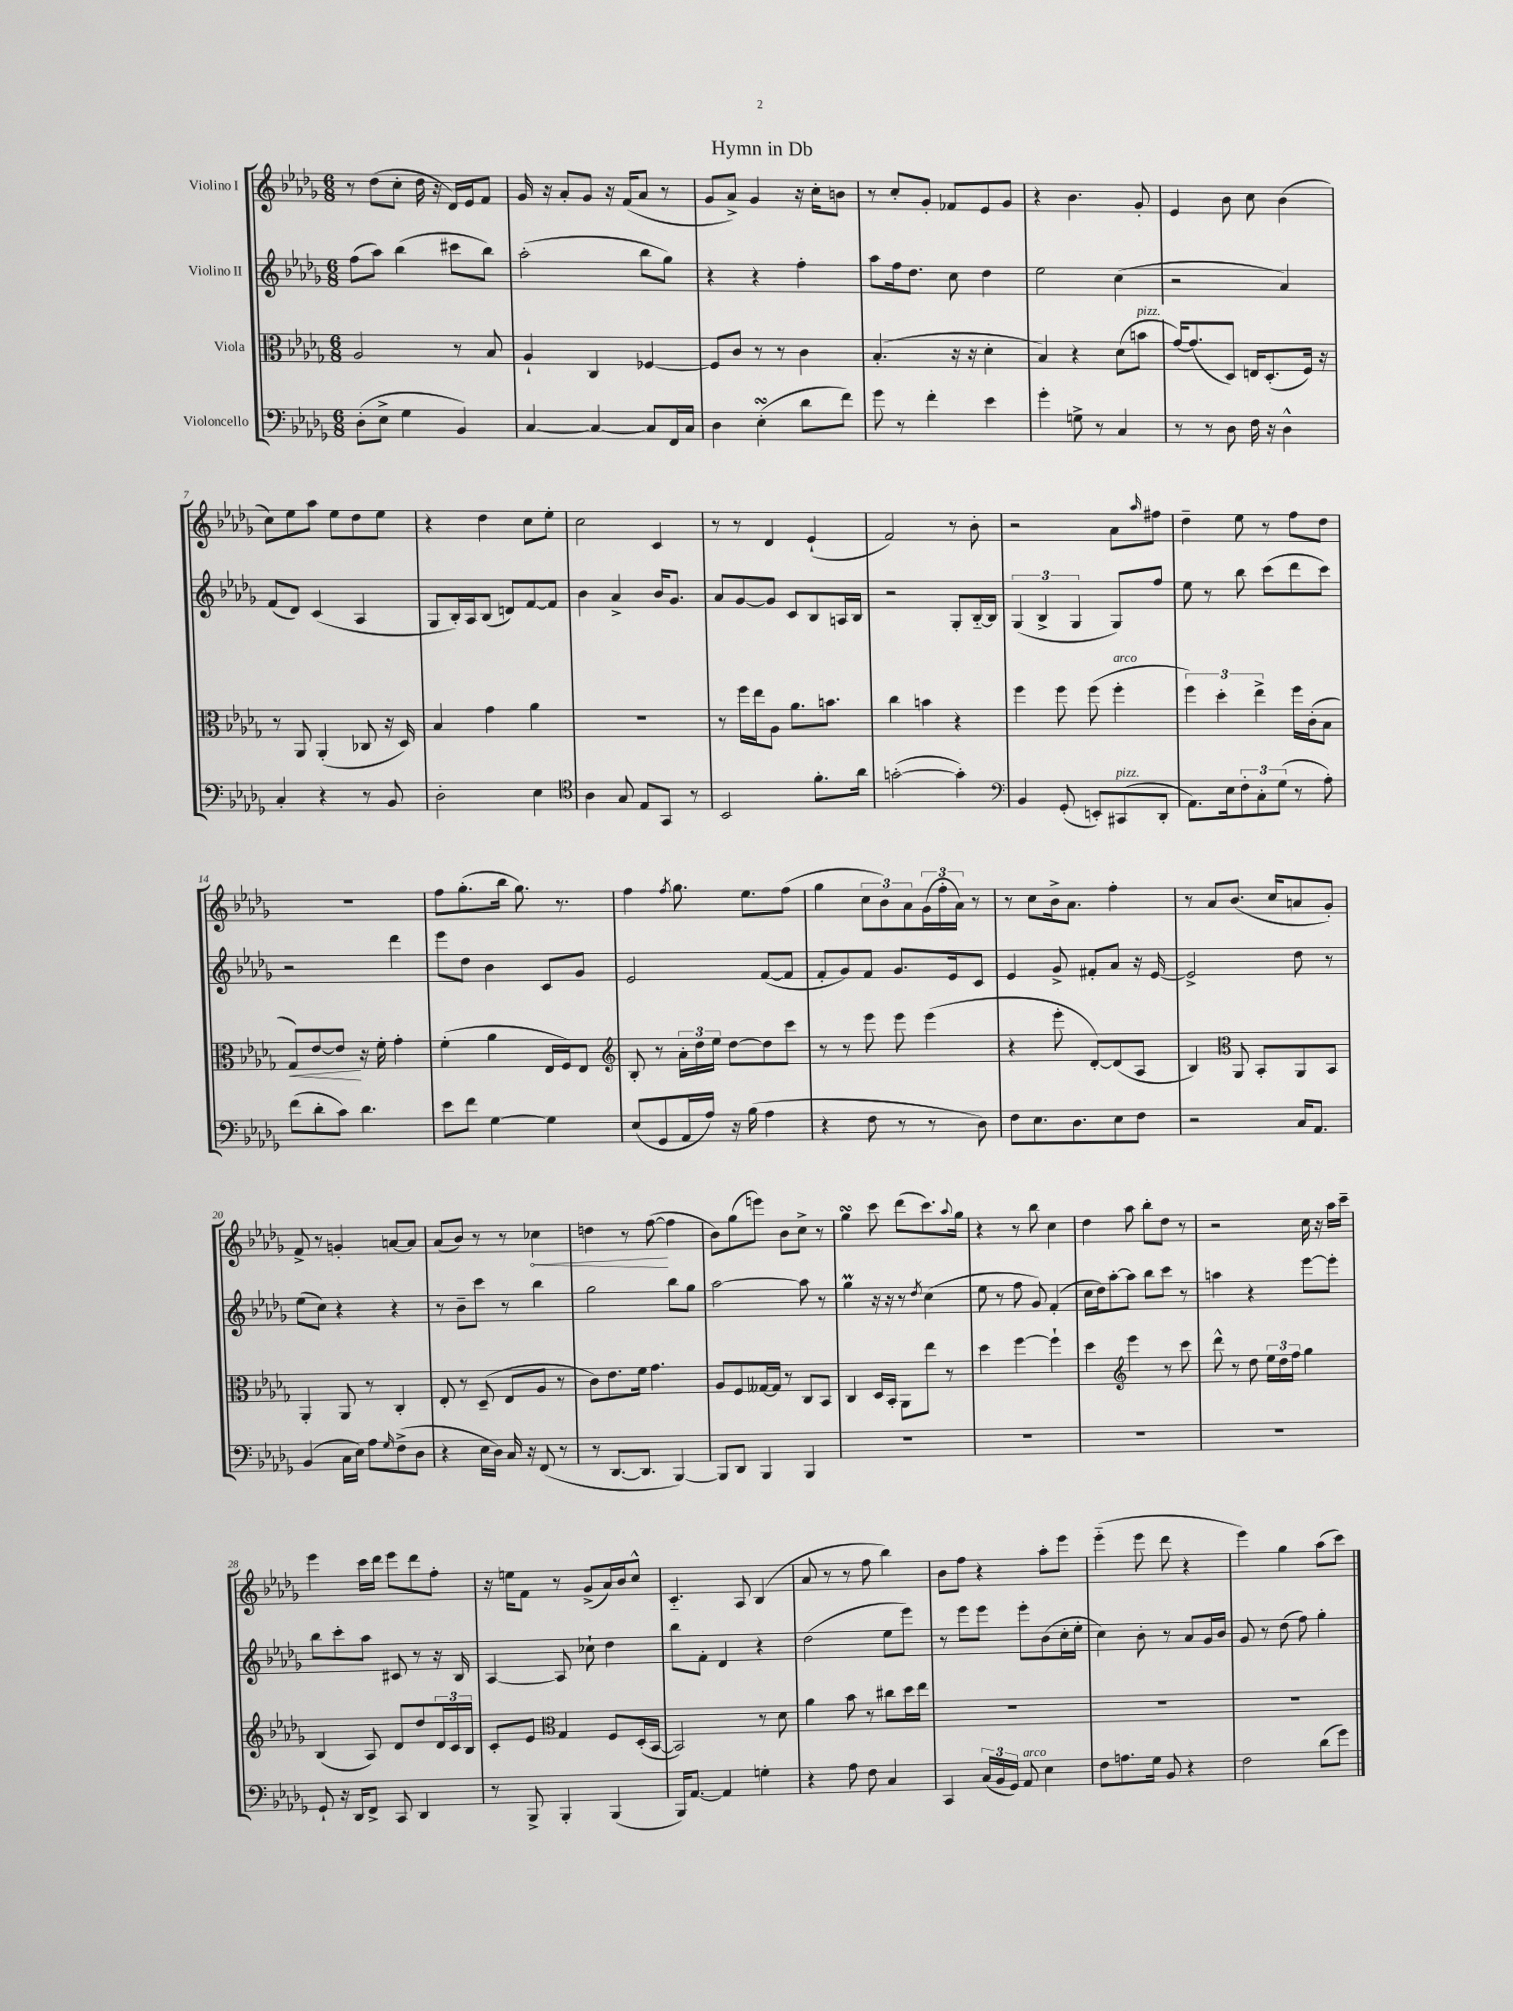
\header { title = "Hymn in Db" }
<<
\new StaffGroup <<
\new Staff = "s0" \with { instrumentName = "Violino I" } {
    \clef treble \key des \major \numericTimeSignature \time 6/8
    r8 des''8( c''8-. des''16 r16 des'16) ees'16 f'8 |
    ges'16 r16 aes'8-. ges'8 r16 f'16( aes'8 r8 |
    ges'8 aes'8->) ges'4 r16 c''16-. b'8 |
    r8 c''8-. ges'8-. fes'8 ees'8 ges'8 |
    r4 bes'4. ges'8-. |
    ees'4 bes'8 c''8 bes'4( |
    c''8) ees''8 aes''8 ees''8 des''8 ees''8 |
    r4 des''4 c''8 ees''8-. |
    c''2 c'4 |
    r8 r8 des'4 ees'4-!( |
    f'2) r8 bes'8-. |
    r2 aes'8 \grace { aes''16 } fis''8 |
    des''4-- ees''8 r8 f''8 des''8 |
    R2. |
    f''8 ges''8.-.( bes''16 ges''8.) r8. |
    f''4 \acciaccatura { f''8 } ges''8. ees''8. f''8( |
    ges''4 \tuplet 3/2 { c''8 bes'8) aes'8 } \tuplet 3/2 { ges'16( f''16-. aes'16) } r8 |
    r8 c''8 bes'16-> aes'8. f''4-. |
    r8 aes'8 bes'8.( c''16 a'8 ges'8-.) |
    f'8-> r8 g'4-. a'8~ a'8 |
    aes'8( bes'8) r8 r8 \once \override Hairpin.circled-tip = ##t ces''4\< |
    d''4 r8 f''8~\!( f''4 |
    bes'8) ges''8( e'''8) bes'8 c''8-> r8 |
    ges''4\turn c'''8 des'''8( c'''8.) \appoggiatura { aes''8 } ges''16 |
    r4 r8 bes''8 c''4 |
    des''4 aes''8 bes''8-. des''8 r8 |
    r2 c''16 r16 aes''16 c'''16-- |
    ees'''4 c'''16 des'''16 ees'''8 des'''8 f''8-. |
    r16 e''16 f'8 r8 ges'8->( aes'16) bes'16 c''8-^ |
    c'4.-_ aes8 bes4( |
    aes'8 r8 r8 f''8 bes''4) |
    bes'8 f''8 r4 aes''8-. ees'''8 |
    ees'''4-_( ees'''8 des'''8 r4 |
    ees'''4) ges''4 aes''8( c'''8) \bar "|." |
}
\new Staff = "s1" \with { instrumentName = "Violino II" } {
    \clef treble \key des \major \numericTimeSignature \time 6/8
    f''8( aes''8) bes''4( cis'''8 bes''8) |
    aes''2-.( bes''8 ges''8) |
    r4 r4 f''4-. |
    aes''8 f''16 des''8. c''8 des''4 |
    ees''2 c''4( |
    r2 aes'4) |
    f'8( des'8) c'4( aes4 |
    ges8 bes16-.) aes16 bes8( d'8) f'8~ f'8 |
    bes'4 aes'4-> bes'16 ges'8. |
    aes'8 ges'8~ ges'8 c'8 bes8 a16 bes16 |
    r2 ges8-. bes16~-_ bes16 |
    \tuplet 3/2 { ges4( bes4-> ges4 } ges8) f''8 |
    ees''8 r8 bes''8 c'''8( des'''8 c'''8) |
    r2 des'''4 |
    ees'''8 des''8 bes'4 c'8 ges'8 |
    ees'2 f'8~( f'8 |
    f'8-. ges'8) f'8 ges'8. ees'16 c'8 |
    ees'4 ges'8-> fis'8-. aes'8 r16 ees'16~ |
    ees'2-> des''8 r8 |
    ees''8( c''8) r4 r4 |
    r8 bes'8-- c'''8 r8 bes''4 |
    ges''2 bes''8 ges''8 |
    aes''2~ aes''8 r8 |
    ges''4\prall r16 r16 r8 \acciaccatura { des''8 } c''4( |
    ees''8 r8 f''8 ges'8) f'4-.( |
    c''16 des''16) aes''8~-. aes''8 bes''8 c'''8 r8 |
    a''4 r4 ees'''8~ ees'''8-. |
    bes''8 c'''8-. aes''8 cis'8 r8 r16 bes16 |
    aes4~ aes8 ces''8-! des''4 |
    bes''8 f'8-. des'4 r4 |
    des''2( ees''8 ees'''8) |
    r8 ees'''8 ees'''8 ees'''8-. bes'8( c''16-. ees''16-. |
    c''4) bes'8-. r8 aes'8 ges'16 bes'16 |
    ges'8 r8 des''8( f''8) ges''4-. \bar "|." |
}
\new Staff = "s2" \with { instrumentName = "Viola" } {
    \clef alto \key des \major \numericTimeSignature \time 6/8
    aes2 r8 bes8 |
    aes4-! c4 fes4~ |
    fes8 c'8 r8 r8 c'4 |
    bes4.-.( r16 r16 des'4-. |
    bes4) r4 des'8( b'8^\markup { \italic "pizz." } |
    ges'16~) ges'8.( des8) e16 des8.-.( f16) r16 |
    r8 aes,8 aes,4-.( ces8 r16 des16) |
    bes4 ges'4 aes'4 |
    R2. |
    r8 f''16 ees''16 aes8 aes'8. b'8. |
    c''4 b'4 r4 |
    f''4 f''8 f''8( f''4-.^\markup { \italic "arco" } |
    \tuplet 3/2 { f''4) des''4-. ees''4-> } f''16 c'16-.( bes8 |
    ges8\<) ees'8~ ees'8\! r16 f'16-. ges'4-. |
    f'4-.( aes'4 ees16 f16) ees8 |
    \clef treble bes8-. r8 \tuplet 3/2 { aes'16-. des''16 ees''16 } des''8~ des''8 c'''8 |
    r8 r8 ees'''8 ees'''8 ees'''4( |
    r4 ees'''8-. des'8~-.) des'8( aes8 |
    bes4) \clef alto aes,8 bes,8-. aes,8 bes,8 |
    aes,4-. aes,8 r8 c4-. |
    ees8-. r8 des8--( ees8 aes8 r8 |
    c'8) ees'8. f'16 ges'4. |
    aes8 f8 geses16~ geses16 r8 c8 bes,8 |
    c4 des16 bes,16-. aes,8 ees''8 r8 |
    des''4 f''4~ f''4-! |
    des''4 \clef treble ees'''4 r8 c'''8 |
    des'''8-^ r8 des''8 \tuplet 3/2 { ees''16 des''16 f''16 } ges''4 |
    bes4( aes8) des'8 des''8 \tuplet 3/2 { des'16 c'16 bes16 } |
    c'8-. ees'8 \clef alto ges4 f8 des16-.( bes,16~ |
    bes,2) r8 des'8 |
    aes'4 bes'8 r8 cis''8 des''16 ees''16 |
    R2. |
    R2. |
    R2. \bar "|." |
}
\new Staff = "s3" \with { instrumentName = "Violoncello" } {
    \clef bass \key des \major \numericTimeSignature \time 6/8
    des8-.( ees8-> ges4 bes,4) |
    c4~ c4~ c8 f,16 c16 |
    des4 ees4-.\turn( des'8 f'8) |
    ges'8 r8 f'4-. ees'4 |
    ges'4-. g8-> r8 c4 |
    r8 r8 des8 f16 r16 des4-^ |
    c4-. r4 r8 bes,8 |
    des2-. ees4 |
    \clef tenor aes4 ges8 ees8 ges,8 r8 |
    bes,2 f'8.-. aes'16 |
    g'2~-.( g'4-.) |
    \clef bass bes,4 ges,8-.( e,8-.) cis,8^\markup { \italic "pizz." }( des,8-. |
    aes,8.) ees16 \tuplet 3/2 { f8-. c8-. ges8( } r8 aes8-.) |
    f'8( des'8-. c'8) des'4. |
    ees'8 f'8 ges4~ ges4 |
    ees8( ges,8 aes,16 aes16) r16 bes16( aes4 |
    r4 f8 r8 r8 des8) |
    f8 ees8. des8. ees8 f8 |
    r2 c16 aes,8. |
    bes,4( c16 ees16) aes8 \grace { ges16 } f8->( des8 |
    r4 ees16 des16) c16 r16 f,8( r8 |
    r8 des,8.~ des,8. bes,,4~) |
    bes,,8 des,8 bes,,4 bes,,4 |
    R2. |
    R2. |
    R2. |
    R2. |
    ges,8-! r16 des,16 f,8-> c,8 des,4 |
    r8 bes,,8-> bes,,4-. bes,,4( |
    bes,,16) aes,8.~ aes,4 g4-. |
    r4 aes8 f8 c4 |
    c,4 \tuplet 3/2 { c16( bes,16 ges,16) } aes,8^\markup { \italic "arco" } ees4 |
    f8 a8. ges16 bes,8 r4 |
    f2 des'8( ges'8) \bar "|." |
}
>>
>>
